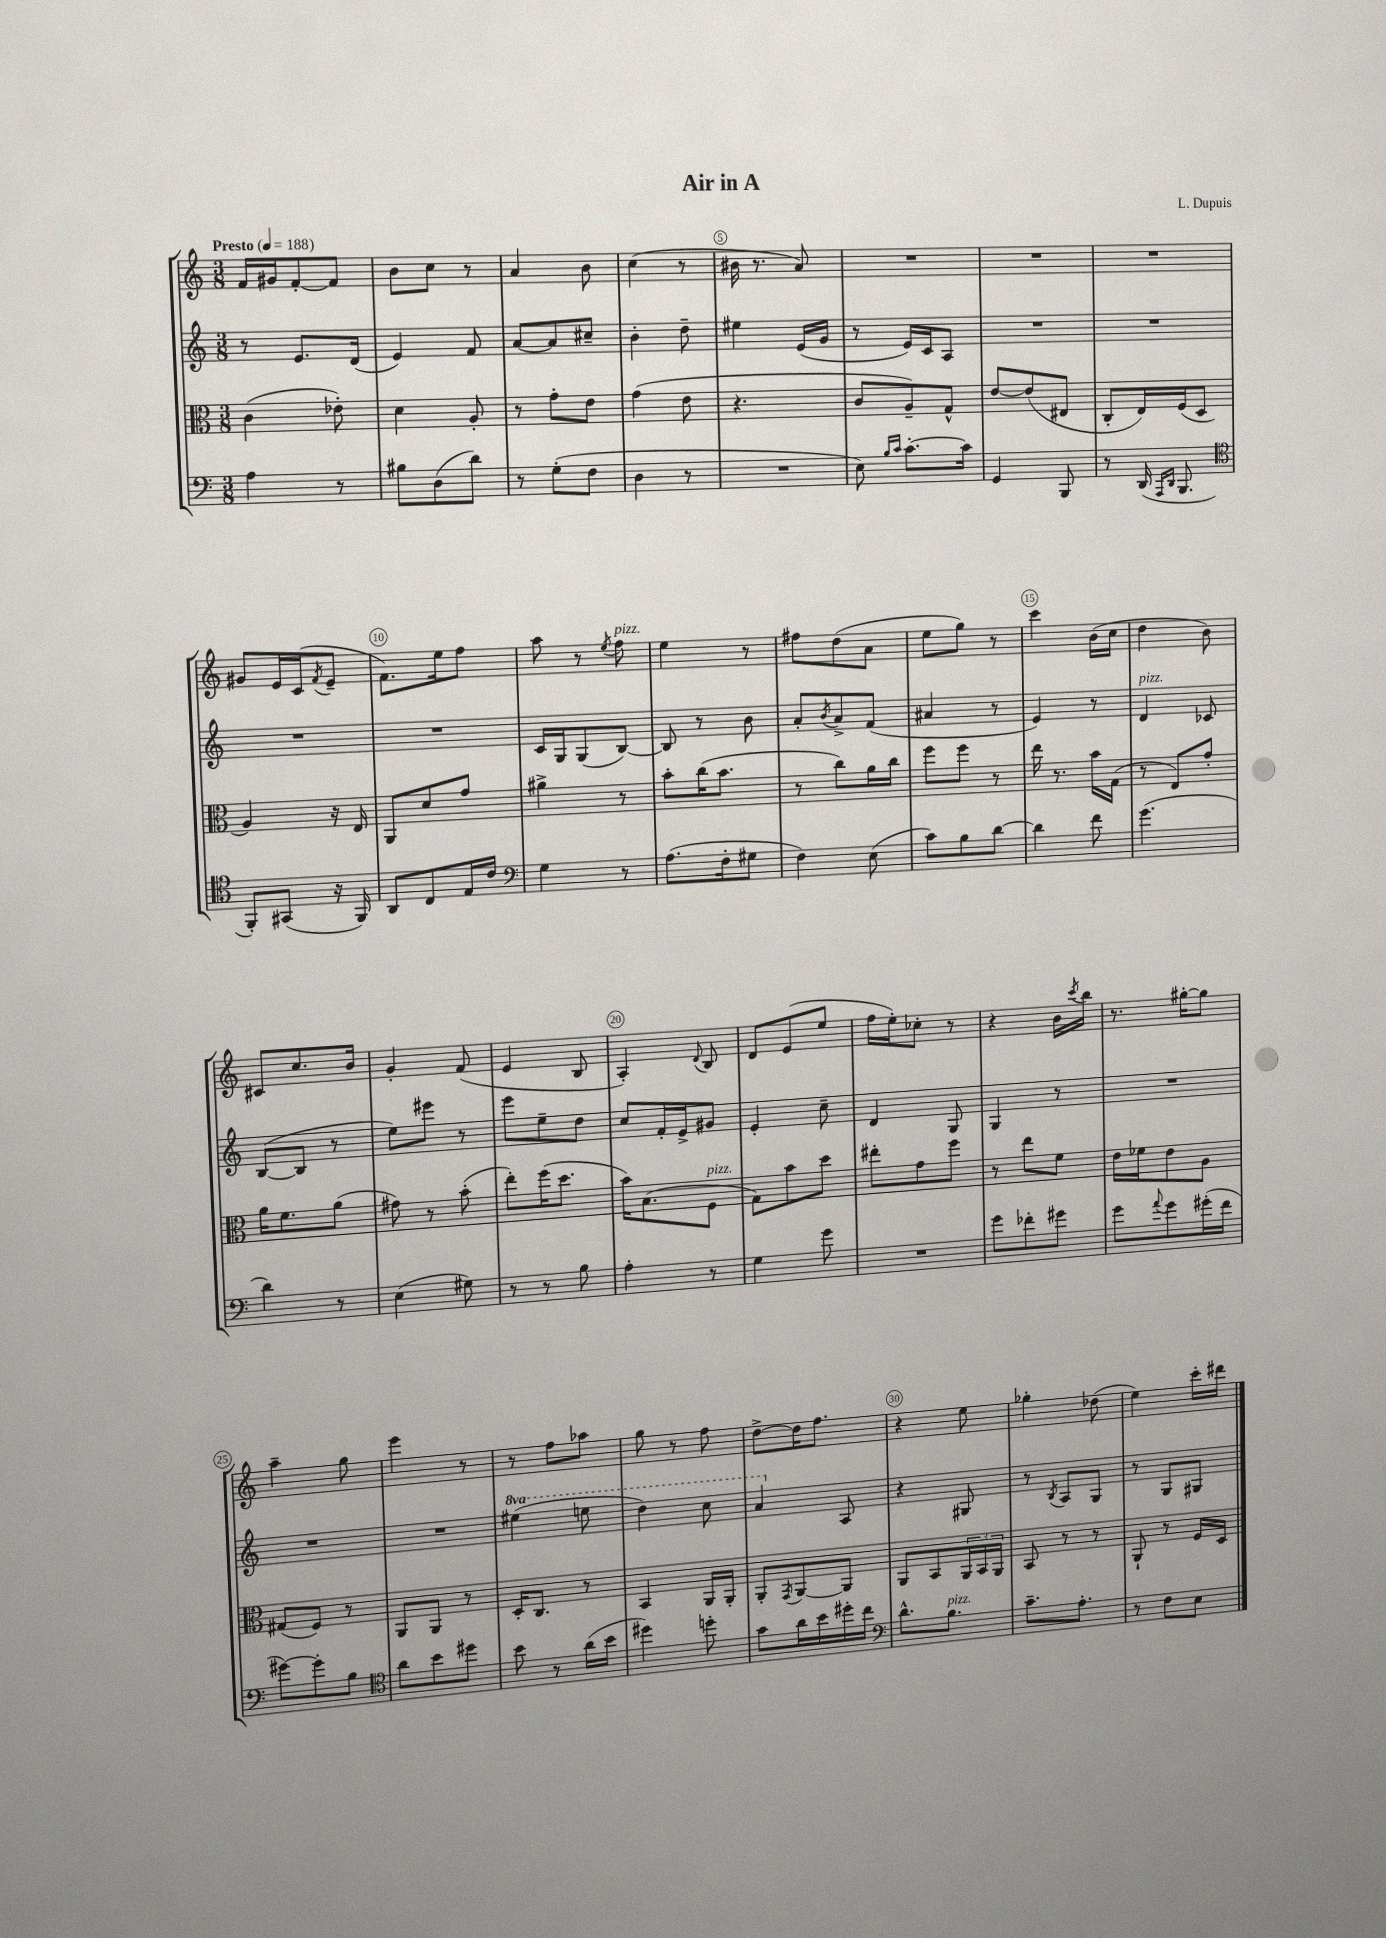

**kern	**kern	**kern	**kern
*staff4	*staff3	*staff2	*staff1
*clefF4	*clefC3	*clefG2	*clefG2
*k[]	*k[]	*k[]	*k[]
*M3/8	*M3/8	*M3/8	*M3/8
*MM188	*MM188	*MM188	*MM188
4A\	(4c\	8r	16f/LL
.	.	.	16g#/J
.	.	8.e/L	[8f'/
8r	8e-'\)	.	8f/]J
.	.	(16d/Jk	.
=	=	=	=
8B#\L	4d\	4e/)	8b\L
(8D\	.	.	8cc\J
8d\J)	8A'/	8f/	8r
=	=	=	=
8r	8r	[8a/L	4a/
(8G'\L	8g'\L	8a/]	.
8F\J	8e\J	8cc#~/J	8b\
=	=	=	=
4D\	(4g\	4b'\	(4cc\
8r	8e\	8dd~\	8r
=	=	=	=
4.r	4.r	4ee#\	16b#\
.	.	.	8.r
.	.	(16e/LL	8a/)
.	.	16g/JJ	.
=	=	=	=
8E\)	8c/L	8r	4.r
16qqB/LL	.	.	.
16qqc/JJ	.	.	.
[8.c'\L	8A~/)	16e/LL)	.
.	.	16c/J	.
.	8G^^/J	8A/J	.
16c\]Jk	.	.	.
=	=	=	=
4GG/	[8e/L	4.r	4.r
.	(8e/]	.	.
8BBB/	8E#/J	.	.
=	=	=	=
8r	8C'/L	4.r	4.r
(16DD/	16E/L)	.	.
16qqAAA/LL	.	.	.
16qqDD/JJ	.	.	.
8.BBB/	(16F/J	.	.
.	8D/J	.	.
=	=	=	=
*clefC4	*	*	*
8FF'/L)	4A/)	4.r	8g#/L
(8GG#/J	.	.	16e/L
.	.	.	(16c/J
.	.	.	8qf/
16r	16r	.	8e~/J
16FF/)	16E/	.	.
=	=	=	=
8AA/L	8AA/L	4.r	8.f\L)
8C/	8d/	.	.
.	.	.	16ee\k
16E/L	8g/J	.	8ff\J
16c/JJ	.	.	.
=	=	=	=
*clefF4	*	*	*
4G\	4a#^\	16c/LL	8aa\
.	.	16G/J	.
.	.	(8G/	8r
.	.	.	8qee/
8r	8r	[8B/J)	8ff\
=	=	=	=
(8.A\L	8b'\L	8B/]	4ee\
.	(16cc\K	8r	.
16F'\k	8.b\J	.	.
8G#\J	.	8b\	8r
=	=	=	=
4F\)	8r	8a'/L	8ff#\L
.	.	8qb/	.
.	8cc\L)	8a^/	(8dd\
(8E\	16a\L	(8f/J	8a\J
.	16cc\JJ	.	.
=	=	=	=
8c\L)	8ff\L	4a#/	8ee\L
8B\	8ff\J	.	8gg\J)
[8d\J	8r	8r	8r
=	=	=	=
4d\]	16ee\	4e/)	4ccc\
.	8.r	.	.
8f\	16b\LL	8r	(16b\LL
.	(16G\JJ	.	16cc\JJ
=	=	=	=
(4.g\	8r	4d/	4dd\
.	8E/L)	.	.
.	8g'/J	8c-/	8b\)
=	=	=	=
4d\)	16a\LK	([8B/L	8c#/L
.	8.f\	.	.
.	.	8B/]J	8.cc/
8r	(8a\J	8r	.
.	.	.	16b/Jk
=	=	=	=
(4E\	8g#\)	8ee\L)	4g'/
.	8r	8eee#\J	.
8G#\)	(8b'\	8r	(8f/
=	=	=	=
8r	8ee'\L)	8eee\L	4e/
8r	(16ff\K	8ee~\	.
.	8.dd\J	.	.
8B\	.	8dd\J	8B/
=	=	=	=
4A'\	16b\LK)	8cc/L	4A'/)
.	(8.B\	.	.
.	.	16f'/L	.
.	.	16e^/J	.
.	.	.	8qqd/
8r	8F\J	8g#/J	8B/
=	=	=	=
4G\	8G\L)	4e'/	8d/L
.	8b\	.	(8e/
8g\	8dd\J	8cc~\	8ee/J
=	=	=	=
4.r	8ee#'\L	4d/	16ff\LL
.	.	.	16ee'\J)
.	8g\	.	8cc-'\J
.	8ff\J	8G/	8r
=	=	=	=
8g\L	8r	4G/	4r
8f-'\	8ee\L	.	.
8g#\J	8f\J	8r	16b\LL
.	.	.	8qccc/
.	.	.	16bb\JJ
=	=	=	=
8g\L	16e\LL	4.r	8.r
.	16f-\J	.	.
8qqa/	.	.	.
8g\	8e\	.	.
.	.	.	[16gg#'\LK
(16g#'\L	8A\J	.	8gg#\]J
16f\JJ	.	.	.
=	=	=	=
[8g#\L)	(8G#/L	4.r	4aa~\
8g#'\]	8F/J)	.	.
8B\J	8r	.	8gg\
=	=	=	=
*clefC4	*	*	*
8a\L	8AA/L	4.r	4eee\
8b\	8AA/J	.	.
8dd#\J	8r	.	8r
=	=	=	=
8b\	16D'/LK	(4eee#\	8r
.	8.C/J	.	.
8r	.	.	8ff\L
(16a\LL	8r	8eee\	8aa-\J
16b\JJ	.	.	.
=	=	=	=
4dd#\)	4BB/	4ddd\)	8gg\
.	.	.	8r
8dd'\	16AA/LL	8ccc\	8ff\
.	16AA'/JJ	.	.
=	=	=	=
8g\L	8AA'/L	4aa/	[8dd^\L
.	8qGG/	.	.
16a\L	[8AA/	.	16dd\]K
16b\	.	.	8.ff\J
16dd#'\	8AA/]J	8A/	.
16cc\JJ	.	.	.
=	=	=	=
*clefF4	*	*	*
8.d^^\L	8AA/L	4r	4r
.	8BB/	.	.
8.B\J	.	.	.
.	24AA/L	8G#/	8ee\
.	24BB/	.	.
.	24AA/JJ	.	.
=	=	=	=
8.c~\L	8BB/	8r	4gg-'\
.	.	8qB/	.
.	8r	8A/L	.
8.A'\J	.	.	.
.	8r	8G/J	(8dd-\
=	=	=	=
8r	8AA`/	8r	4ee\)
8F\L	8r	8G/L	.
8E\J	16F/LL	8G#/J	16ccc'\LL
.	16D/JJ	.	16ddd#\JJ
==	==	==	==
*-	*-	*-	*-
